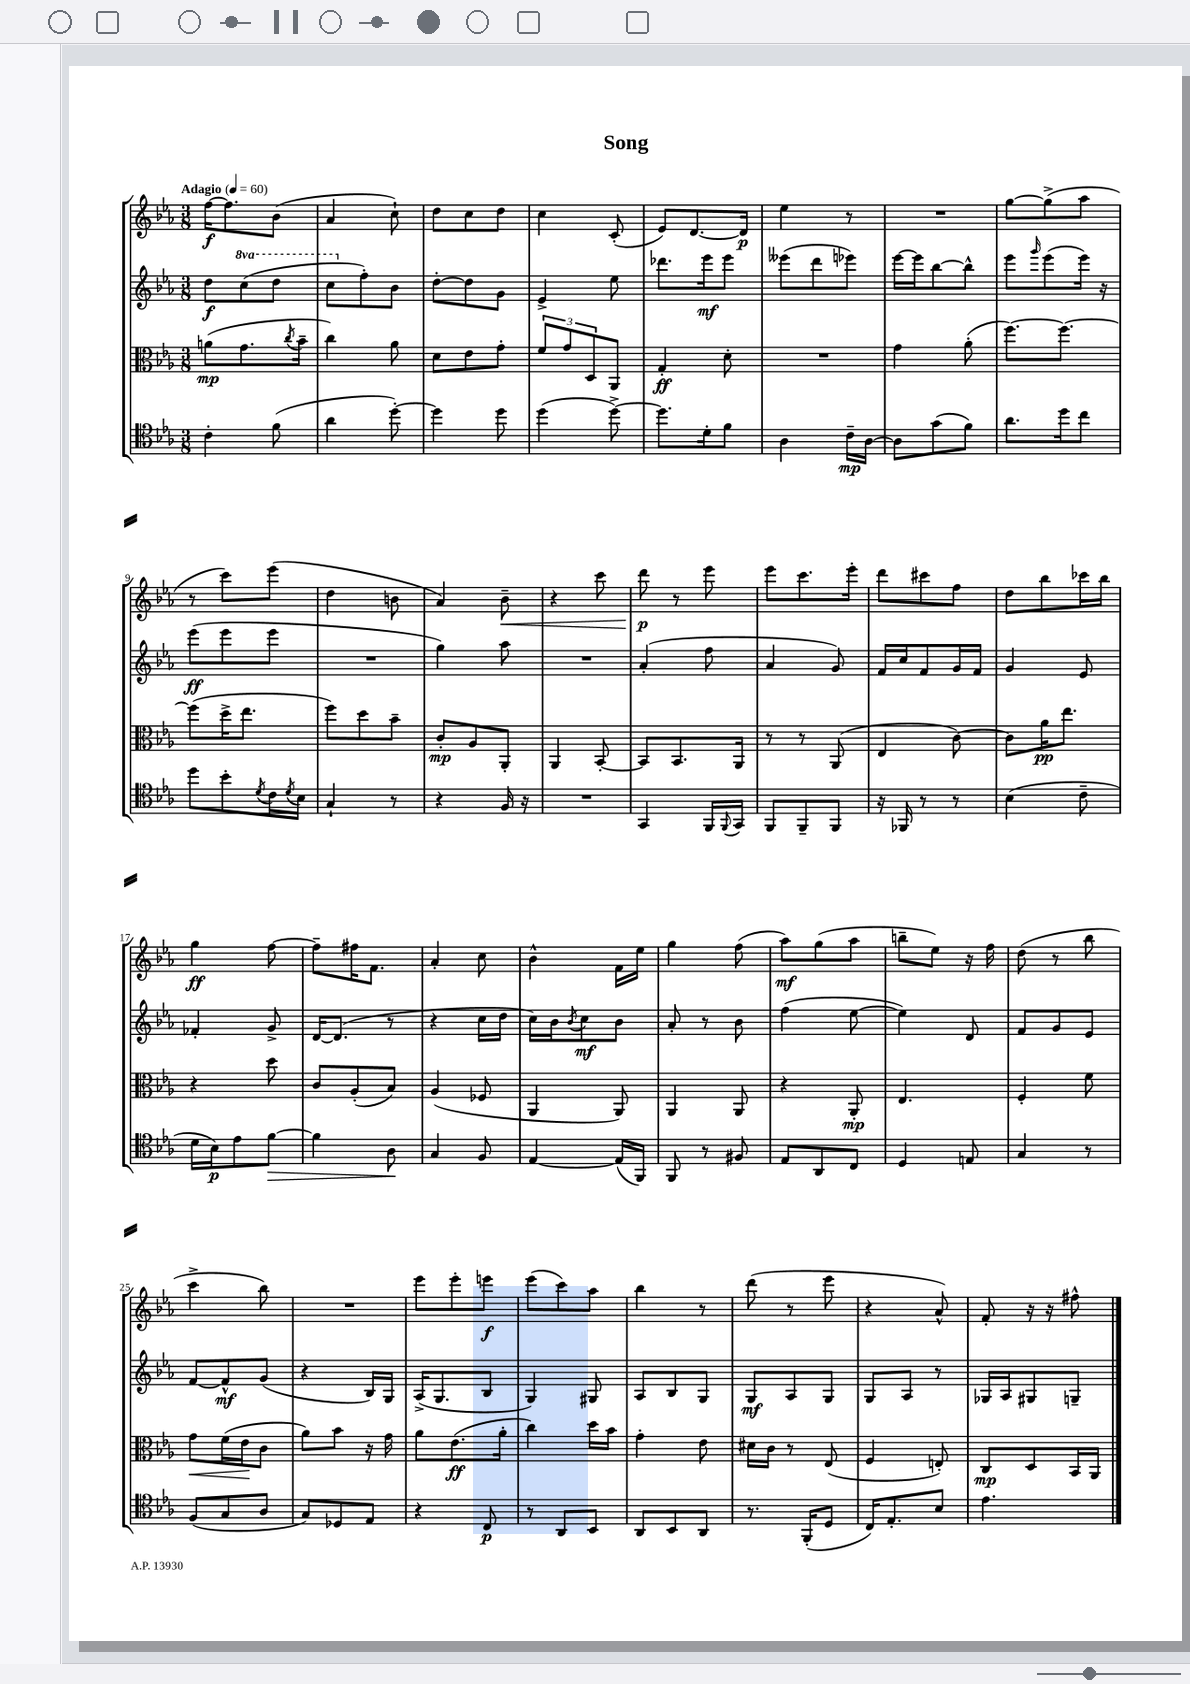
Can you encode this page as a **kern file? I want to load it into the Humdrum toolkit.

**kern	**dynam	**kern	**dynam	**kern	**dynam	**kern	**dynam
*part4	*part4	*part3	*part3	*part2	*part2	*part1	*part1
*staff4	*staff4	*staff3	*staff3	*staff2	*staff2	*staff1	*staff1
*clefC4	*	*clefC3	*	*clefG2	*	*clefG2	*
*k[b-e-a-]	*	*k[b-e-a-]	*	*k[b-e-a-]	*	*k[b-e-a-]	*
*M3/8	*	*M3/8	*	*M3/8	*	*M3/8	*
*MM60	*	*MM60	*	*MM60	*	*MM60	*
=1	=1	=1	=1	=1	=1	=1	=1
!	!	!	!	!	!	!LO:TX:a:B:t=Adagio	!
4c'\	.	(8an\L	mp	8dd\L	f	[16ff\KL	f
.	.	.	.	.	.	8.ff\]	.
*	*	*	*	*8va	*	*	*
.	.	8.g\	.	(8ccc\	.	.	.
(8f\	.	.	.	8ddd\J	.	(8b-\J	.
.	.	8qcc/	.	.	.	.	.
.	.	16b-~\Jk	.	.	.	.	.
=2	=2	=2	=2	=2	=2	=2	=2
4a-\	.	4cc\)	.	8ccc\L	.	4a-/	.
*	*	*	*	*X8va	*	*	*
.	.	.	.	8ff'\)	.	.	.
[8dd'\)	.	8a-\	.	8b-\J	.	8cc`\)	.
=3	=3	=3	=3	=3	=3	=3	=3
4dd\]	.	8d\L	.	[8dd'\L	.	8dd\L	.
.	.	8e-\	.	8dd\]	.	8cc\	.
8dd\	.	8g'\J	.	8g\J	.	8dd\J	.
=4	=4	=4	=4	=4	=4	=4	=4
(4dd\	.	12f/L	.	4e-^/	.	4cc\	.
.	.	12g/	.	.	.	.	.
.	.	12D/	.	.	.	.	.
[8dd^\)	.	8AA-/J	.	8ee-\	.	(8c'/	.
=5	=5	=5	=5	=5	=5	=5	=5
8.dd\L]	.	4G'/	ff	8.ddd-X\L	.	8e-/L)	.
.	.	.	.	.	.	[8.d/	.
16d'\k	.	.	.	16eee-\k	mf	.	.
8f\J	.	8d'\	.	8eee-\J	.	.	.
.	.	.	.	.	.	16d/Jk]	p
=6	=6	=6	=6	=6	=6	=6	=6
4A-\	.	4.r	.	(8eee--X\L	.	4ee-\	.
.	.	.	.	8ddd\	.	.	.
16c~\LL	mp	.	.	8eee-X\J)	.	8r	.
[16A-\JJ	.	.	.	.	.	.	.
=7	=7	=7	=7	=7	=7	=7	=7
8A-\L]	.	4g\	.	[16eee-\LL	.	4.r	.
.	.	.	.	16eee-\J]	.	.	.
(8g\	.	.	.	[8bb-\	.	.	.
8f\J)	.	(8a-'\	.	8bb-^^\J]	.	.	.
=8	=8	=8	=8	=8	=8	=8	=8
8.a-\L	.	[8.ff\L)	.	8eee-\L	.	[8gg\L	.
.	.	.	.	16qqggg/	.	.	.
.	.	.	.	(8eee-\	.	(8gg^\]	.
16dd\k	.	8.ff\J_	.	.	.	.	.
8cc\J	.	.	.	16eee-\Jk)	.	8aa-\J	.
.	.	.	.	16r	.	.	.
!!LO:LB:g=z
=9	=9	=9	=9	=9	=9	=9	=9
8dd\L	.	(8ff\L]	.	(8eee-\L	ff	8r	.
8b-'\	.	16dd^\K	.	8eee-\	.	8ccc\L)	.
.	.	8.ee-\J	.	.	.	.	.
8qd/	.	.	.	.	.	.	.
16c\L	.	.	.	8eee-\J	.	(8eee-\J	.
8qd/	.	.	.	.	.	.	.
16B-\JJ	.	.	.	.	.	.	.
=10	=10	=10	=10	=10	=10	=10	=10
4G`/	.	8ff\L)	.	4.r	.	4dd\	.
.	.	8dd\	.	.	.	.	.
8r	.	8b-~\J	.	.	.	8bn\	.
=11	=11	=11	=11	=11	=11	=11	=11
4r	.	8c'/L	mp	4gg\)	.	4a-/)	.
.	.	8A-/	.	.	.	.	.
!	!	!	!	!	!	!	!LO:HP:b
16F/	.	8AA-'/J	.	8aa-\	.	8b-~\	<
16r	.	.	.	.	.	.	.
=12	=12	=12	=12	=12	=12	=12	=12
4.r	.	4AA-/	.	4.r	.	4r	.
.	.	[8BB-'/	.	.	.	8ccc\	.
=13	=13	=13	=13	=13	=13	=13	=13
4GG/	.	8BB-/L]	.	(4a-'/	.	8ddd\	p
.	.	8.BB-/	.	.	.	8r	[
16FF/LL	.	.	.	8ff\	.	8eee-\	.
8qqFF/	.	.	.	.	.	.	.
16GG/JJ	.	16AA-/Jk	.	.	.	.	.
=14	=14	=14	=14	=14	=14	=14	=14
8FF/L	.	8r	.	4a-/	.	8eee-\L	.
8FF~/	.	8r	.	.	.	8.ccc\	.
8FF/J	.	(8AA-/	.	8g/)	.	.	.
.	.	.	.	.	.	16eee-'\Jk	.
=15	=15	=15	=15	=15	=15	=15	=15
16r	.	4E-/	.	16f/LL	.	8ddd\L	.
16FF-X/	.	.	.	16cc/J	.	.	.
8r	.	.	.	8f/	.	8ccc#X\	.
8r	.	[8c\)	.	16g/L	.	8ff\J	.
.	.	.	.	16f/JJ	.	.	.
=16	=16	=16	=16	=16	=16	=16	=16
(4B-\	.	8c\L]	.	4g/	.	8dd\L	.
.	.	16a-\K	pp	.	.	8bb-\	.
.	.	8.ee-\J	.	.	.	.	.
8c~\	.	.	.	8e-/	.	16ccc-X\L	.
.	.	.	.	.	.	16bb-\JJ	.
!!LO:LB:g=z
=17	=17	=17	=17	=17	=17	=17	=17
16d\LL	.	4r	.	4f-X'/	.	4gg\	ff
16B-\J)	p	.	.	.	.	.	.
8e-\	.	.	.	.	.	.	.
!	!LO:HP:b	!	!	!	!	!	!
[8f\J	>	8dd\	.	8g^/	.	[8ff\	.
=18	=18	=18	=18	=18	=18	=18	=18
4f\]	.	8c/L	.	[16d/KL	.	8ff~\L]	.
.	.	.	.	(8.d/J]	.	.	.
.	.	(8A-'/	.	.	.	16ff#X\K	.
.	.	.	.	.	.	8.f\J	.
8A-\	.	8B-/J)	.	8r	.	.	.
.	]	.	.	.	.	.	.
=19	=19	=19	=19	=19	=19	=19	=19
4G/	.	(4A-/	.	4r	.	4a-'/	.
8F/	.	8F-X/	.	16cc\LL	.	8cc\	.
.	.	.	.	16dd\JJ	.	.	.
=20	=20	=20	=20	=20	=20	=20	=20
[4E-/	.	4AA-/	.	16cc\LL)	.	4b-^^\	.
.	.	.	.	16b-\J	.	.	.
.	.	.	.	8qb-/	.	.	.
.	.	.	.	8cc\	mf	.	.
(16E-/LL]	.	8AA-/)	.	8b-\J	.	16f\LL	.
16FF/JJ)	.	.	.	.	.	16ee-\JJ	.
=21	=21	=21	=21	=21	=21	=21	=21
8FF/	.	4AA-/	.	8a-'/	.	4gg\	.
8r	.	.	.	8r	.	.	.
8F#X/	.	8AA-/	.	8b-\	.	(8ff\	.
=22	=22	=22	=22	=22	=22	=22	=22
8E-/L	.	4r	.	(4ff\	.	8aa-\L)	mf
8AA-/	.	.	.	.	.	(8gg\	.
8C/J	.	8AA-'/	mp	[8ee-\	.	8aa-\J	.
=23	=23	=23	=23	=23	=23	=23	=23
4D/	.	4.E-/	.	4ee-\])	.	8bbn~\L	.
.	.	.	.	.	.	8ee-\J)	.
8En/	.	.	.	8d/	.	16r	.
.	.	.	.	.	.	16ff\	.
=24	=24	=24	=24	=24	=24	=24	=24
4G/	.	4F'/	.	8f/L	.	(8dd\	.
.	.	.	.	8g/	.	8r	.
8r	.	8f\	.	8e-/J	.	8bb-\	.
!!LO:LB:g=z
=25	=25	=25	=25	=25	=25	=25	=25
!	!	!	!LO:HP:b	!	!	!	!
(8F/L	.	8g\L	<	[8f/L	.	4ccc^\	.
8G/	.	(16f\L	.	8f^^/]	mf	.	.
.	.	16e-\J	.	.	.	.	.
8A-/J	.	8c\J	[	(8g/J	.	8bb-\)	.
=26	=26	=26	=26	=26	=26	=26	=26
8G/L)	.	8a-\L)	.	4r	.	4.r	.
8D-X/	.	8b-\J	.	.	.	.	.
8E-/J	.	16r	.	16B-/LL)	.	.	.
.	.	16g\	.	16G/JJ	.	.	.
=27	=27	=27	=27	=27	=27	=27	=27
4r	.	8a-\L	.	(16A-^/KL	.	8eee-\L	.
.	.	.	.	8.G/	.	.	.
.	.	(8.e-\	ff	.	.	8eee-'\	.
8C/	p	.	.	8B-/J	.	8eeen\J	f
.	.	16a-'\Jk	.	.	.	.	.
=28	=28	=28	=28	=28	=28	=28	=28
8r	.	4cc\)	.	4G/)	.	(8eee-\L	.
8AA-/L	.	.	.	.	.	8ccc\)	.
8BB-/J	.	16dd\LL	.	8G#X/	.	8aa-\J	.
.	.	16b-\JJ	.	.	.	.	.
=29	=29	=29	=29	=29	=29	=29	=29
8AA-/L	.	4g'\	.	8A-/L	.	4bb-\	.
8BB-/	.	.	.	8B-/	.	.	.
8AA-/J	.	8e-\	.	8G/J	.	8r	.
=30	=30	=30	=30	=30	=30	=30	=30
8.r	.	16d#X\LL	.	8G/L	mf	(8ddd\	.
.	.	16c\JJ	.	.	.	.	.
.	.	8r	.	8A-/	.	8r	.
(16FF'/KL	.	.	.	.	.	.	.
8D/J	.	(8E-/	.	8G/J	.	8eee-\	.
=31	=31	=31	=31	=31	=31	=31	=31
16C/KL)	.	4F/	.	8G/L	.	4r	.
8.E-'/	.	.	.	.	.	.	.
.	.	.	.	8A-/J	.	.	.
8B-/J	.	8En'/)	.	8r	.	8a-^^/)	.
=32	=32	=32	=32	=32	=32	=32	=32
4.e-\	.	8C/L	mp	16G-X/LL	.	8f'/	.
.	.	.	.	16A-/J	.	.	.
.	.	8D/	.	8G#X/	.	16r	.
.	.	.	.	.	.	16r	.
.	.	16BB-/L	.	8Gn~/J	.	8ff#X^^\	.
.	.	16AA-/JJ	.	.	.	.	.
==	==	==	==	==	==	==	==
*-	*-	*-	*-	*-	*-	*-	*-
